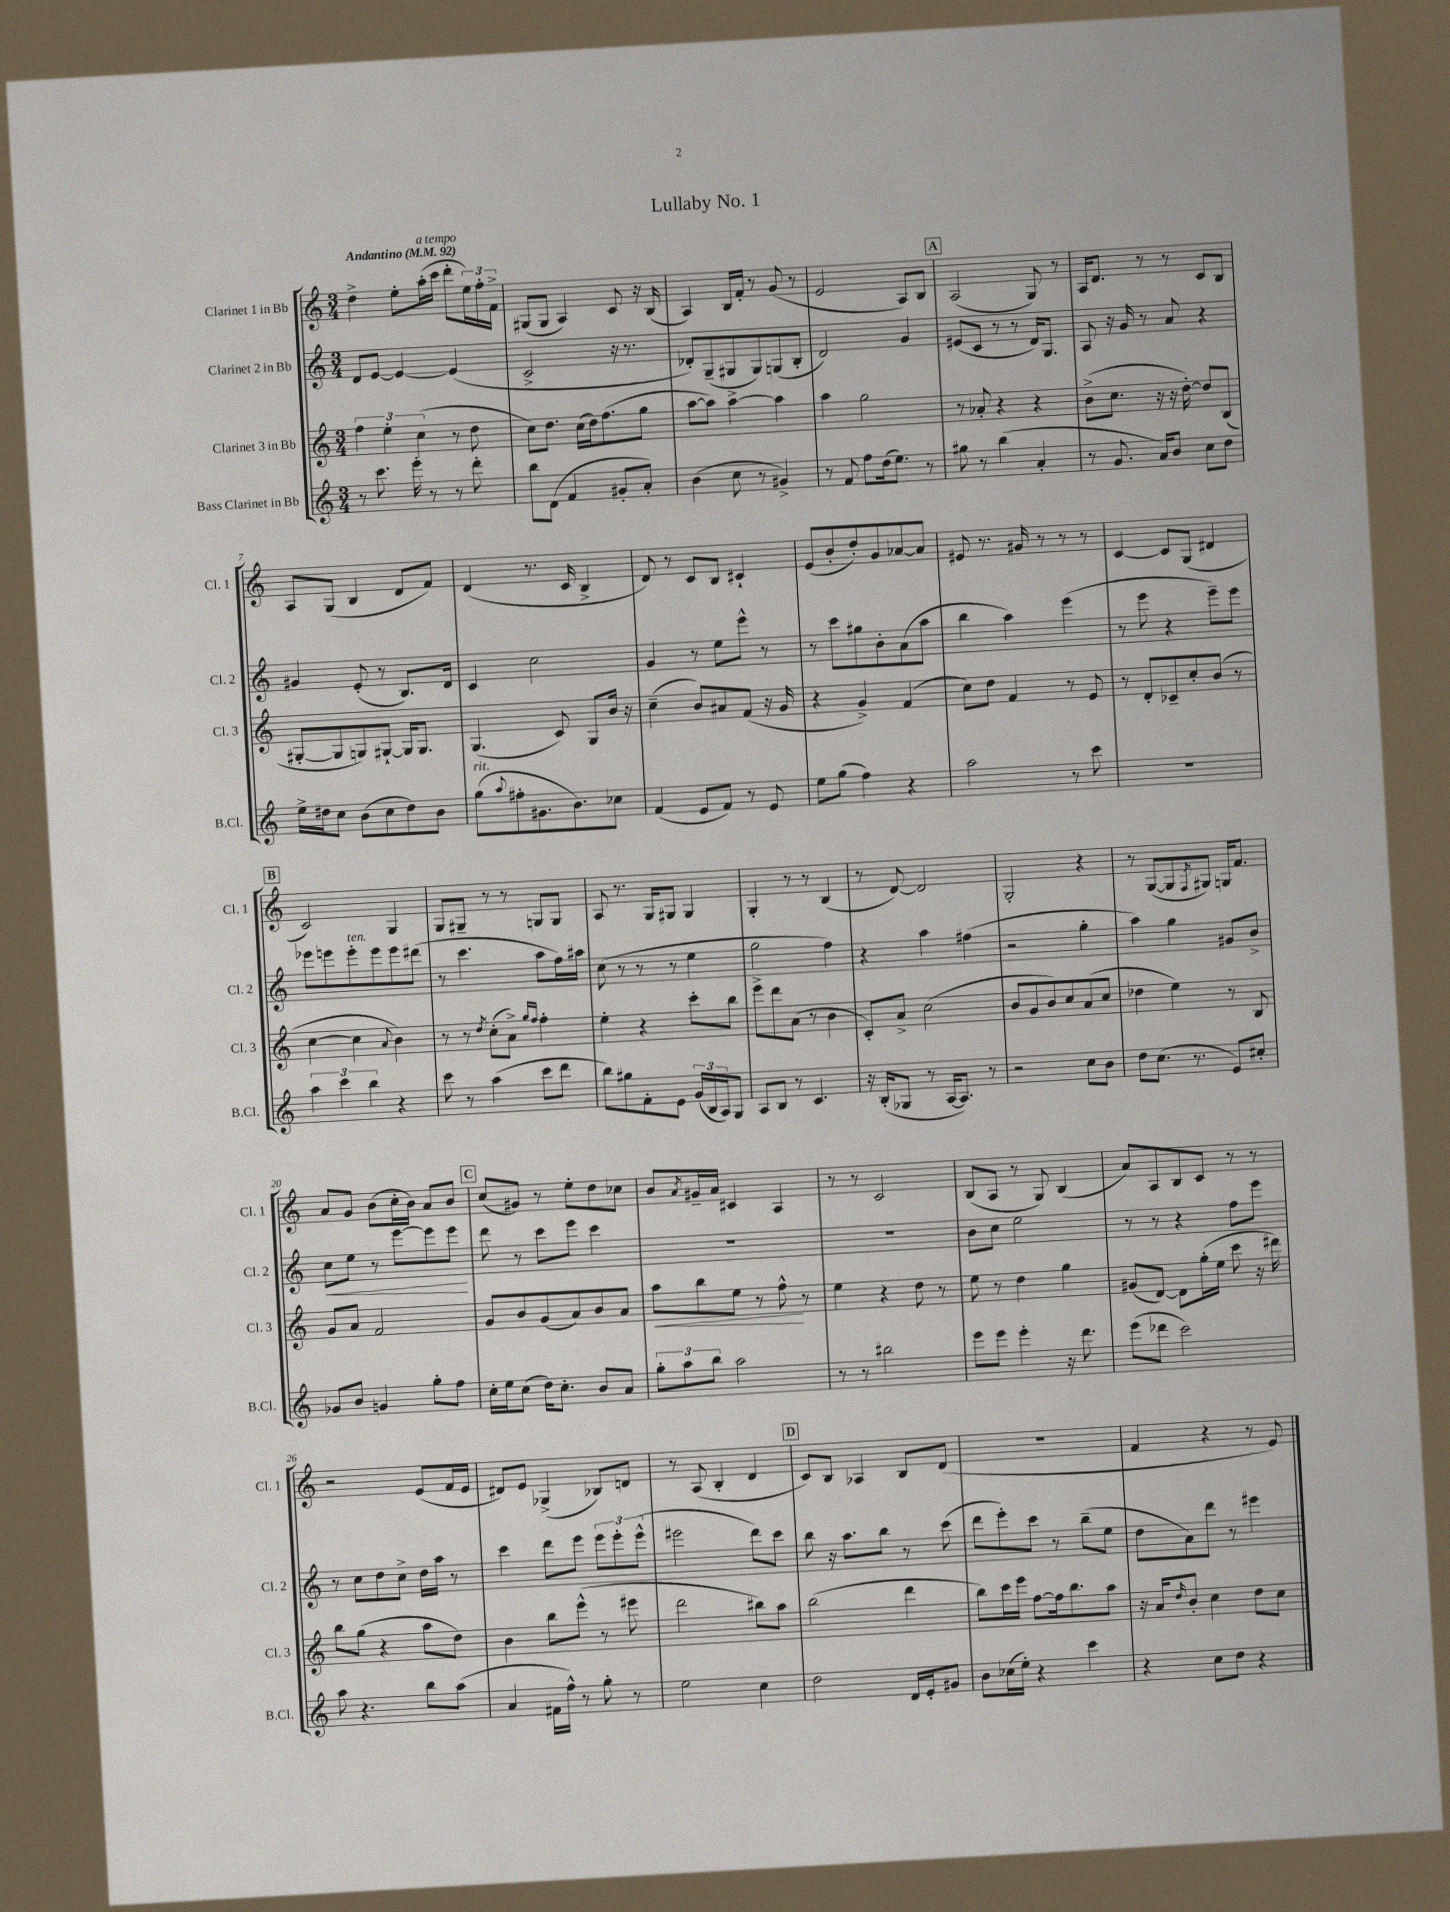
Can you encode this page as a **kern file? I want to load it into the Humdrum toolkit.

**kern	**kern	**kern	**kern
*staff4	*staff3	*staff2	*staff1
*clefG2	*clefG2	*clefG2	*clefG2
*k[]	*k[]	*k[]	*k[]
*M3/4	*M3/4	*M3/4	*M3/4
*MM92	*MM92	*MM92	*MM92
8r	6ff\	8d/L	4dd^\
8.ccc\	.	[8e/J	.
.	6ee'\	.	.
.	.	4e/_	8ee'\L
16eee'\	.	.	.
.	(6cc\	.	.
8r	.	.	(16aa'\L
.	.	.	16ccc\JJ
8r	8r	(4e/]	8ddd'\L
8ddd'\	8dd\	.	24ee\L)
.	.	.	24ff'\
.	.	.	24f^\JJ
=	=	=	=
8bb\L	8cc\L)	2c^/	(8G#/L
(8d\J	8.dd\J	.	8G#/J
4f/	.	.	4A/)
.	(16cc\LL	.	.
.	16dd\J)	.	.
.	(8.ff\	.	.
8g#'/L	.	16r	8c/
.	.	8.r	.
8a'/J)	8gg\J	.	16r
.	.	.	(16B/
=	=	=	=
(4b\	[8aa\L	8d-'/L)	4A/)
.	8aa\]J)	(8G~/	.
8cc\	[4aa^\	8G#/	16B/LL
.	.	.	16f'/JJ
8r	.	8G#/)	8r
4g#^/)	4aa\]	(8G/	(8g/
.	.	8B'/J	8r
=	=	=	=
8r	4aa\	2d/)	2e/
8f/	.	.	.
8ff\L	2gg\	.	.
(16dd\k	.	.	.
8.ee\J)	.	.	.
.	.	4g/	8A/L)
8r	.	.	8B/J
=	=	=	=
8gg#\	8r	(8e#/L	(2A/
8r	8a-'/	8c/J	.
(4bb\	4r	8r	.
.	.	8r	.
4a'/	4r	16d/LK)	8G/)
.	.	8.G/J	.
.	.	.	8r
=	=	=	=
8r	(8b^\L	8A/	16A/LK
.	.	.	8.d/J
8.g/	8.cc\J	16r	.
.	.	16g/	.
.	.	8r	8r
16a/LK)	16r	.	.
8b/J	16r	8a/	8r
.	[16dd'\)	.	.
8cc\L	8dd/]L	4r	8c/L
8dd\J	(8B/J	.	8B/J
=	=	=	=
16ee^\LL	[8G#'/L	4g#/	8A/L
16dd#\J	.	.	.
8cc\J	8G#/]	.	(8G/J
(8b\L	8G/)	(8e'/	4B/
8cc\	[8G#`/J	8r	.
8dd#\)	16G#/]LK	8.B/L)	8d/L
.	8.G#/J	.	.
8b\J	.	.	8f/J)
.	.	16d/Jk	.
=	=	=	=
(8gg\L	(4.G/	4c/	(4d/
8qqaa/	.	.	.
8ff#'\	.	.	.
8.g#\	.	2cc\	8.r
.	8c/)	.	.
8.b\)	.	.	16c/
.	8G/L	.	4B^/
8cc-\J	16b/Jk	.	.
.	16r	.	.
=	=	=	=
(4f/	(4cc~\	4g/	8d/)
.	.	.	8r
8e/L	8b/L)	8r	8c/L
8f/J)	8a#/	8ee\L	8B/J
8r	(8f/J	8eee^^\J	4c#`/
8e/	16r	8r	.
.	16g/	.	.
=	=	=	=
8ee\L	4r	8r	(8e/L
(8gg\J	.	8ccc\L	8b'/
4ff\)	4g^/)	8gg#\	8dd'/)
.	.	8b'\	8g/
4r	(4f/	(8a\	[8a-/
.	.	8aa\J	8a-/]J
=	=	=	=
2aa\	8cc\L)	4bb\	8e#/
.	8dd\J	.	8.r
.	4f/	4aa\)	.
.	.	.	16g#/
.	.	.	8r
8r	8r	(4eee\	8r
8ccc\	8e/	.	8r
=	=	=	=
2.r	8r	8r	[4c/
.	8d'/L	8eee\	.
.	8c-~/	4r	8c/]L
.	8cc'/	.	(8G/J
.	(8b/J	8eee~\L)	4d#/
.	8r	8eee\J	.
=	=	=	=
6aa\	[4cc\	8eee-\L	2c/)
.	.	8eee\	.
6ccc\	.	.	.
.	4cc\]	8eee'\	.
6bb\	.	.	.
.	.	8eee\	.
.	8qqa/	.	.
4r	4b\)	8eee\	4G/
.	.	(8ddd#\J	.
=	=	=	=
8ccc\	8r	8r	8G/L
8r	8r	4.ccc\	8G#~/J
.	8qdd/	.	.
(4aa\	(8cc'\L	.	8r
.	8a^\J)	.	8r
.	16qqgg/LL	.	.
.	16qqff/JJ	.	.
8ccc\L	4ff'\	8aa\L	8G/L
8ddd\J	.	16ff\L)	8G/J
.	.	16aa#\JJ	.
=	=	=	=
8bb\L)	4ee'\	(8cc\	8A/
8gg#\	.	8r	8.r
8f'\	4r	8r	.
.	.	.	16G/LK
8e\J	.	8r	8G#/J
(24g/LL	8ccc'\L	4ee\	4G#/
24B/	.	.	.
24A/J)	.	.	.
8G/J	8bb\J	.	.
=	=	=	=
8A/L	8eee^\L	2gg\	4G'/
8B/J	8ddd\	.	.
8r	(8a\J	.	8r
4.c/	8r	.	8r
.	4b\	4ff\)	(4B/
=	=	=	=
16r	8c'/L)	4r	8r
(16B'/LK	.	.	.
8G-/J	8a^/J	.	[8d/)
8r	(2cc\	4aa\	2d/]
[16A/LK	.	.	.
8.A/]J)	.	.	.
.	.	(4ff#\	.
8r	.	.	.
=	=	=	=
2r	8b/L	2r	2G'/
.	8g/	.	.
.	8b/)	.	.
.	8cc/	.	.
8cc\L	(8a/	4gg'\	4r
8b\J	8cc/J	.	.
=	=	=	=
8dd\L	4dd-\	4aa\)	8r
(8.cc\J	.	.	([8G/L
.	4ee\)	4gg\	8G/]
8.r	.	.	.
.	.	.	8qF/
.	.	.	8G#/J)
8e/L)	8r	8g#/L	16G/LK
.	.	.	8.f/J
8cc#'/J	8B/	8b^/J	.
=	=	=	=
8g-/L	8g/L	8cc\L	8a/L
8b/J	8a/J	8ee\J	8g/J
4g/	2f/	8r	(8b\L
.	.	[8eee\L	16cc'\L
.	.	.	16b\JJ)
8gg'\L	.	8eee\]	8a/L
8ff\J	.	8eee\J	8b/J
=	=	=	=
16cc'\LL	8g/L	8ddd\	(8cc/L
16ee\J	.	.	.
(8cc\J	8b/	8r	8g#/J)
16dd\LK)	(8g/	8ccc\L	8r
8.cc'\J	.	.	.
.	8a/)	8eee\J	8ee'\L
8b/L	8b/	4ccc\	8dd\
8a/J	8a/J	.	8cc-\J
=	=	=	=
12gg'\L	8aa\L	2.r	8b/L
12aa\	.	.	.
.	.	.	8qa/
.	8bb\	.	16g#~/L
12bb\J	.	.	.
.	.	.	16a/JJ
2aa\	8ee\J	.	4c#/
.	8r	.	.
.	8ff^^\	.	4A/
.	8r	.	.
=	=	=	=
8r	4ee\	2.r	8r
8r	.	.	8r
2bb#\	4r	.	2c/
.	8dd\	.	.
.	8r	.	.
=	=	=	=
8eee\L	8ee\	8b\L	(8B/L
8eee\J	8r	8cc\J	8A/J
4eee'\	4dd\	2ee\	8r
.	.	.	8G/)
16r	4gg\	.	(4B/
8.ddd\	.	.	.
=	=	=	=
(8eee\L	(8g#/L	8r	8a/L)
8ddd-\J	[8d/J)	8r	8A/
2ccc\)	8d\]L	4r	8B/
.	(16gg'\L	.	8c/J
.	16ee\JJ	.	.
.	8ccc\	8ff\L	8r
.	16r	8eee\J	8r
.	16ddd#\)	.	.
=	=	=	=
8aa\	8bb\L	8r	2r
4.r	(8gg\J	8cc\L	.
.	4r	8dd\	.
.	.	8cc^\J	.
8bb\L	8aa\L	16dd\LL	(8e/L
.	.	16aa\JJ	.
(8aa\J	8dd\J)	8r	16f/L
.	.	.	16e/JJ
=	=	=	=
4a/	4b\	4ccc\	8d#/L)
.	.	.	8e/J
16f#\LL	8bb\L	8ddd\L	(4G-^/
16ff^^\JJ)	.	.	.
8r	(8eee^^\J	8eee\J	.
8gg'\	8r	12eee\L	8B-/L)
.	.	12eee'\	.
8r	8eee#\	.	8d/J
.	.	(12eee^^\J	.
=	=	=	=
2ee\	2ddd\	2eee#\	8r
.	.	.	(8A/
.	.	.	4B'/
4cc\	8bb#\L)	8ddd\L)	4d/
.	8aa\J	8ccc\J	.
=	=	=	=
2dd\	(2bb\	8bb\	8c/L)
.	.	16r	8B/J
.	.	8.aa\L	.
.	.	.	4A-/
.	.	8bb\J	.
16d/LL	4ddd\	8r	8B/L
16e'/J	.	.	.
8g#/J	.	(8ccc\	(8d/J
=	=	=	=
8b\L	8bb\L)	8ddd\L	2.r
(16cc-\L	16ccc\L	8eee'\)	.
16ee'\JJ)	16eee\JJ	.	.
4r	[8ff\L	8ccc\J	.
.	16ff\]k	8r	.
.	8.bb\	.	.
4ccc\	.	(8bb~\L	.
.	8aa\J	8ee\J	.
=	=	=	=
4r	16r	8dd\L	4f/
.	16a/LK	.	.
.	16qqdd/	.	.
.	8b'/J	8a\)	.
8cc\L	4cc\	8ddd\J	4r
8dd\J	.	8r	.
4r	8dd\L	4eee#\	8r
.	8cc\J	.	8e/)
==	==	==	==
*-	*-	*-	*-
